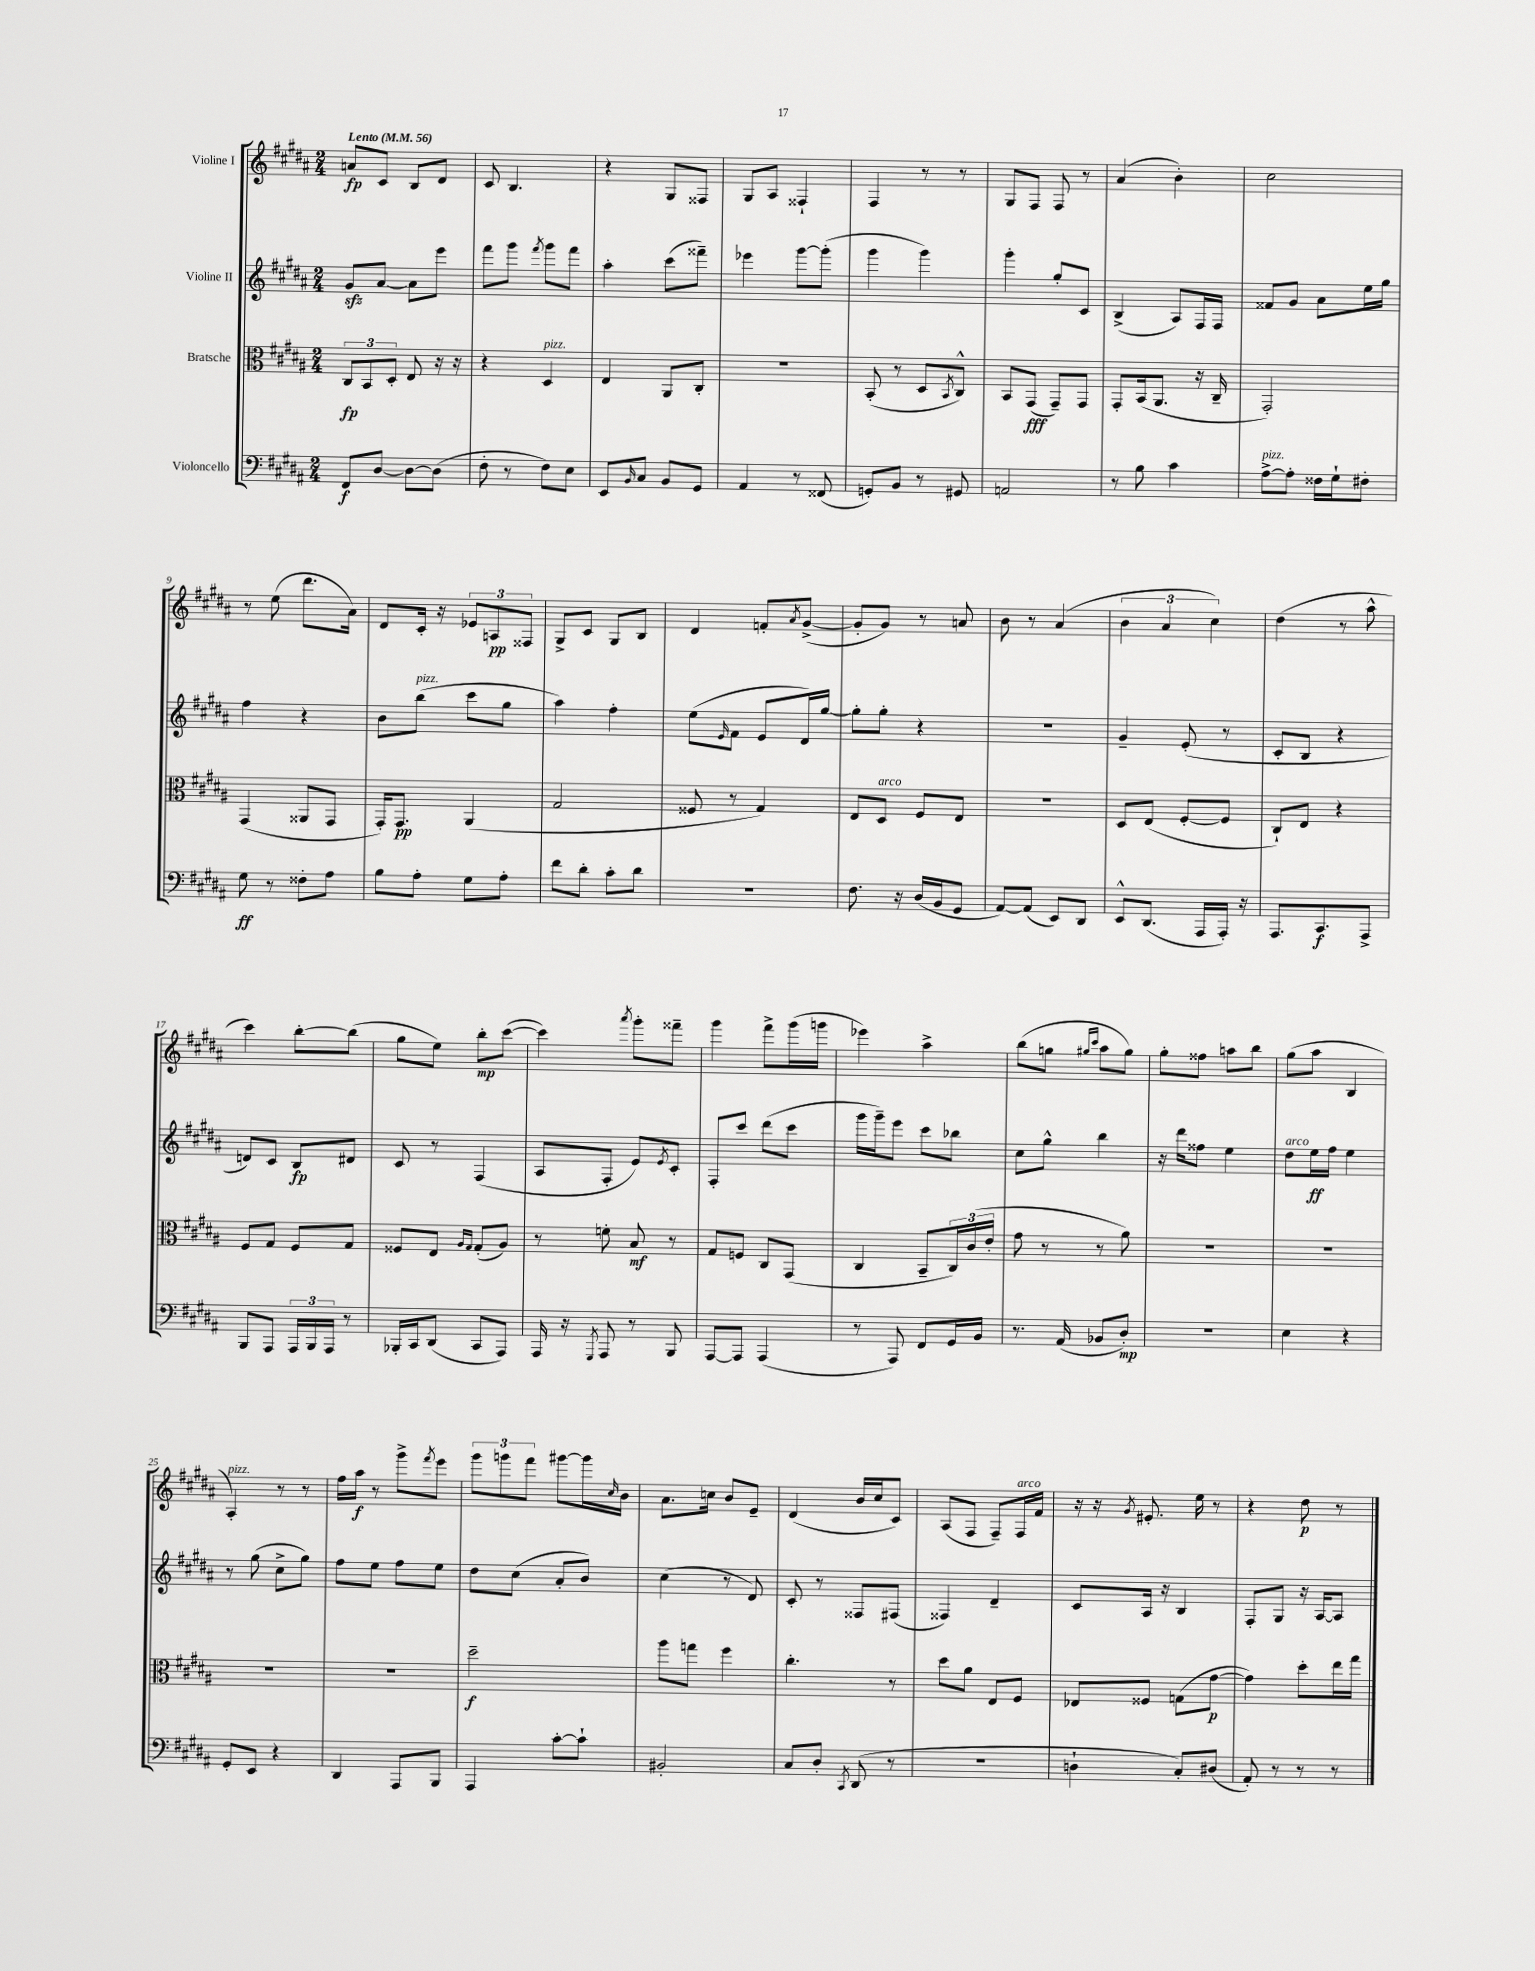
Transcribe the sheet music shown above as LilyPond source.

<<
\new StaffGroup <<
\new Staff = "s0" \with { instrumentName = "Violine I" } {
    \clef treble \key b \major \numericTimeSignature \time 2/4 \tempo "Lento" 4 = 56
    a'8\fp cis'8 b8 dis'8 |
    cis'8 b4. |
    r4 gis8 fisis8 |
    gis8 ais8 fisis4-! |
    fis4 r8 r8 |
    gis8 fis8 fis8 r8 |
    ais'4( b'4-.) |
    cis''2 |
    r8 e''8( dis'''8. ais'16) |
    dis'8 cis'16-. r16 \tuplet 3/2 { ees'8 a8\pp fisis8 } |
    gis8-> cis'8 gis8 b8 |
    dis'4 f'8-. \acciaccatura { ais'8 } gis'8~->( |
    gis'8-. gis'8) r8 a'8 |
    b'8 r8 ais'4( |
    \tuplet 3/2 { b'4 ais'4 cis''4) } |
    dis''4( r8 ais''8-^ |
    cis'''4) b''8~-. b''8( |
    gis''8 e''8) b''8-.\mp cis'''8~( |
    cis'''4) \acciaccatura { ais'''8 } gis'''8-. fisis'''8-- |
    gis'''4 fis'''8-> gis'''16( g'''16 |
    ees'''4) ais''4-> |
    b''8( g''8 \grace { gis''16 cis'''16 } ais''8 gis''8) |
    gis''8-. fisis''8 a''8 b''8 |
    gis''8( ais''8 b4 |
    ais4-.^\markup { \italic "pizz." }) r8 r8 |
    fis''16 ais''16\f r8 gis'''8-> \acciaccatura { fis'''8 } e'''8 |
    \tuplet 3/2 { gis'''8 g'''8 fis'''8 } gis'''8~ gis'''16 \grace { cis''16 } b'16 |
    ais'8. c''16 b'8 e'8-- |
    dis'4( b'16 cis''16 cis'8) |
    ais8( fis8 fis8--) fis16^\markup { \italic "arco" } fis'16 |
    r16 r16 \acciaccatura { gis'8 } eis'8.-. e''16 r8 |
    r4 dis''8\p r8 \bar "|." |
}
\new Staff = "s1" \with { instrumentName = "Violine II" } {
    \clef treble \key b \major \numericTimeSignature \time 2/4
    gis'8\sfz ais'8~ ais'8 e'''8 |
    fis'''8 gis'''8 \acciaccatura { fis'''8 } gis'''8 fis'''8 |
    ais''4-. cis'''8( fisis'''8--) |
    ees'''4 gis'''8~ gis'''8-.( |
    gis'''4 gis'''4) |
    gis'''4-. gis''8-. cis'8 |
    b4->( ais8) fis16 fis16 |
    fisis'8 gis'8 ais'8 e''16 gis''16 |
    fis''4 r4 |
    b'8 b''8^\markup { \italic "pizz." }( cis'''8 gis''8 |
    ais''4) fis''4-. |
    e''8( \grace { e'16 } fis'8 e'8 dis'16) gis''16~ |
    gis''8-. gis''8-. r4 |
    r2 |
    gis'4-- e'8-.( r8 |
    cis'8-. b8 r4 |
    d'8) cis'8 b8\fp dis'8 |
    cis'8 r8 fis4( |
    ais8 fis8-. e'8) \acciaccatura { e'8 } cis'8-. |
    fis8-. cis'''8 dis'''8( cis'''8 |
    gis'''16 gis'''16--) e'''8 cis'''8 bes''8 |
    cis''8 gis''8-^ b''4 |
    r16 dis'''16 fisis''8 e''4 |
    dis''8^\markup { \italic "arco" } e''16\ff fis''16 e''4 |
    r8 gis''8( cis''8-> gis''8) |
    fis''8 e''8 fis''8 e''8 |
    dis''8 cis''8( ais'8-. b'8) |
    cis''4( r8 dis'8) |
    cis'8-. r8 fisis8 fis8( |
    fisis4) dis'4-- |
    cis'8 ais16 r16 b4 |
    fis8-. gis8 r16 ais16~ ais8 \bar "|." |
}
\new Staff = "s2" \with { instrumentName = "Bratsche" } {
    \clef alto \key b \major \numericTimeSignature \time 2/4
    \tuplet 3/2 { cis8\fp b,8 dis8-. } e8 r16 r16 |
    r4 dis4^\markup { \italic "pizz." } |
    e4 ais,8 cis8-. |
    R2 |
    b,8-.( r8 dis8 \acciaccatura { b,8 } cis8-^) |
    b,8 gis,8\fff( gis,8--) gis,8 |
    gis,8-. b,16( ais,8. r16 cis16-- |
    gis,2-.) |
    gis,4( aisis,8 gis,8 |
    gis,16-.) gis,8.\pp ais,4( |
    gis2 |
    fisis8 r8 gis4) |
    e8 dis8^\markup { \italic "arco" } fis8 e8 |
    R2 |
    dis8 e8( fis8~-. fis8 |
    cis8-!) e8 r4 |
    fis8 gis8 fis8 gis8 |
    fisis8 e8 \grace { ais16 gis16 } gis8-.( ais8) |
    r8 f'8-. b8\mf r8 |
    gis8 f8 cis8 gis,8( |
    cis4 b,8-- \tuplet 3/2 { cis16) cis'16( e'16-. } |
    gis'8 r8 r8 ais'8) |
    R2 |
    R2 |
    R2 |
    R2 |
    dis''2--\f |
    ais''8 g''8 fis''4 |
    cis''4.-. r8 |
    dis''8 ais'8 e8 fis8 |
    ees8 fisis8 g8( gis'8~\p |
    gis'4) dis''8-. e''16 gis''16 \bar "|." |
}
\new Staff = "s3" \with { instrumentName = "Violoncello" } {
    \clef bass \key b \major \numericTimeSignature \time 2/4
    fis,8\f dis8~ dis8~ dis8( |
    fis8-. r8 fis8) e8 |
    e,8 \grace { b,16 } cis8 b,8 gis,8 |
    ais,4 r8 fisis,8( |
    g,8-.) b,8 r8 gis,8 |
    a,2 |
    r8 b8 cis'4 |
    ais8~->^\markup { \italic "pizz." } ais8-. fisis16 gis16-! fis8-. |
    gis8\ff r8 fisis8-. ais8 |
    b8 ais8-. gis8 ais8-. |
    fis'8 dis'8-. cis'8-. dis'8 |
    R2 |
    fis8. r16 dis16( b,16 gis,8 |
    ais,8~) ais,8( e,8) dis,8 |
    e,8-^ dis,8.( ais,,16 ais,,16-.) r16 |
    ais,,8. cis,8.\f ais,,8-> |
    b,,8 ais,,8 \tuplet 3/2 { ais,,16 b,,16 ais,,16 } r8 |
    bes,,16-. cis,16 dis,8( cis,8 ais,,8) |
    ais,,16 r16 \acciaccatura { gis,,8 } ais,,8 r8 b,,8 |
    ais,,8~ ais,,8 ais,,4( |
    r8 ais,,8) fis,8 gis,16 b,16 |
    r8. ais,16( bes,8 dis8-.\mp) |
    R2 |
    e4 r4 |
    gis,8-. e,8 r4 |
    dis,4 ais,,8 b,,8 |
    ais,,4 cis'8~-. cis'8-! |
    bis,2-. |
    cis8 dis8-. \acciaccatura { cis,8 } dis,8( r8 |
    R2 |
    d4-! cis8-.) dis8( |
    ais,8-.) r8 r8 r8 \bar "|." |
}
>>
>>
